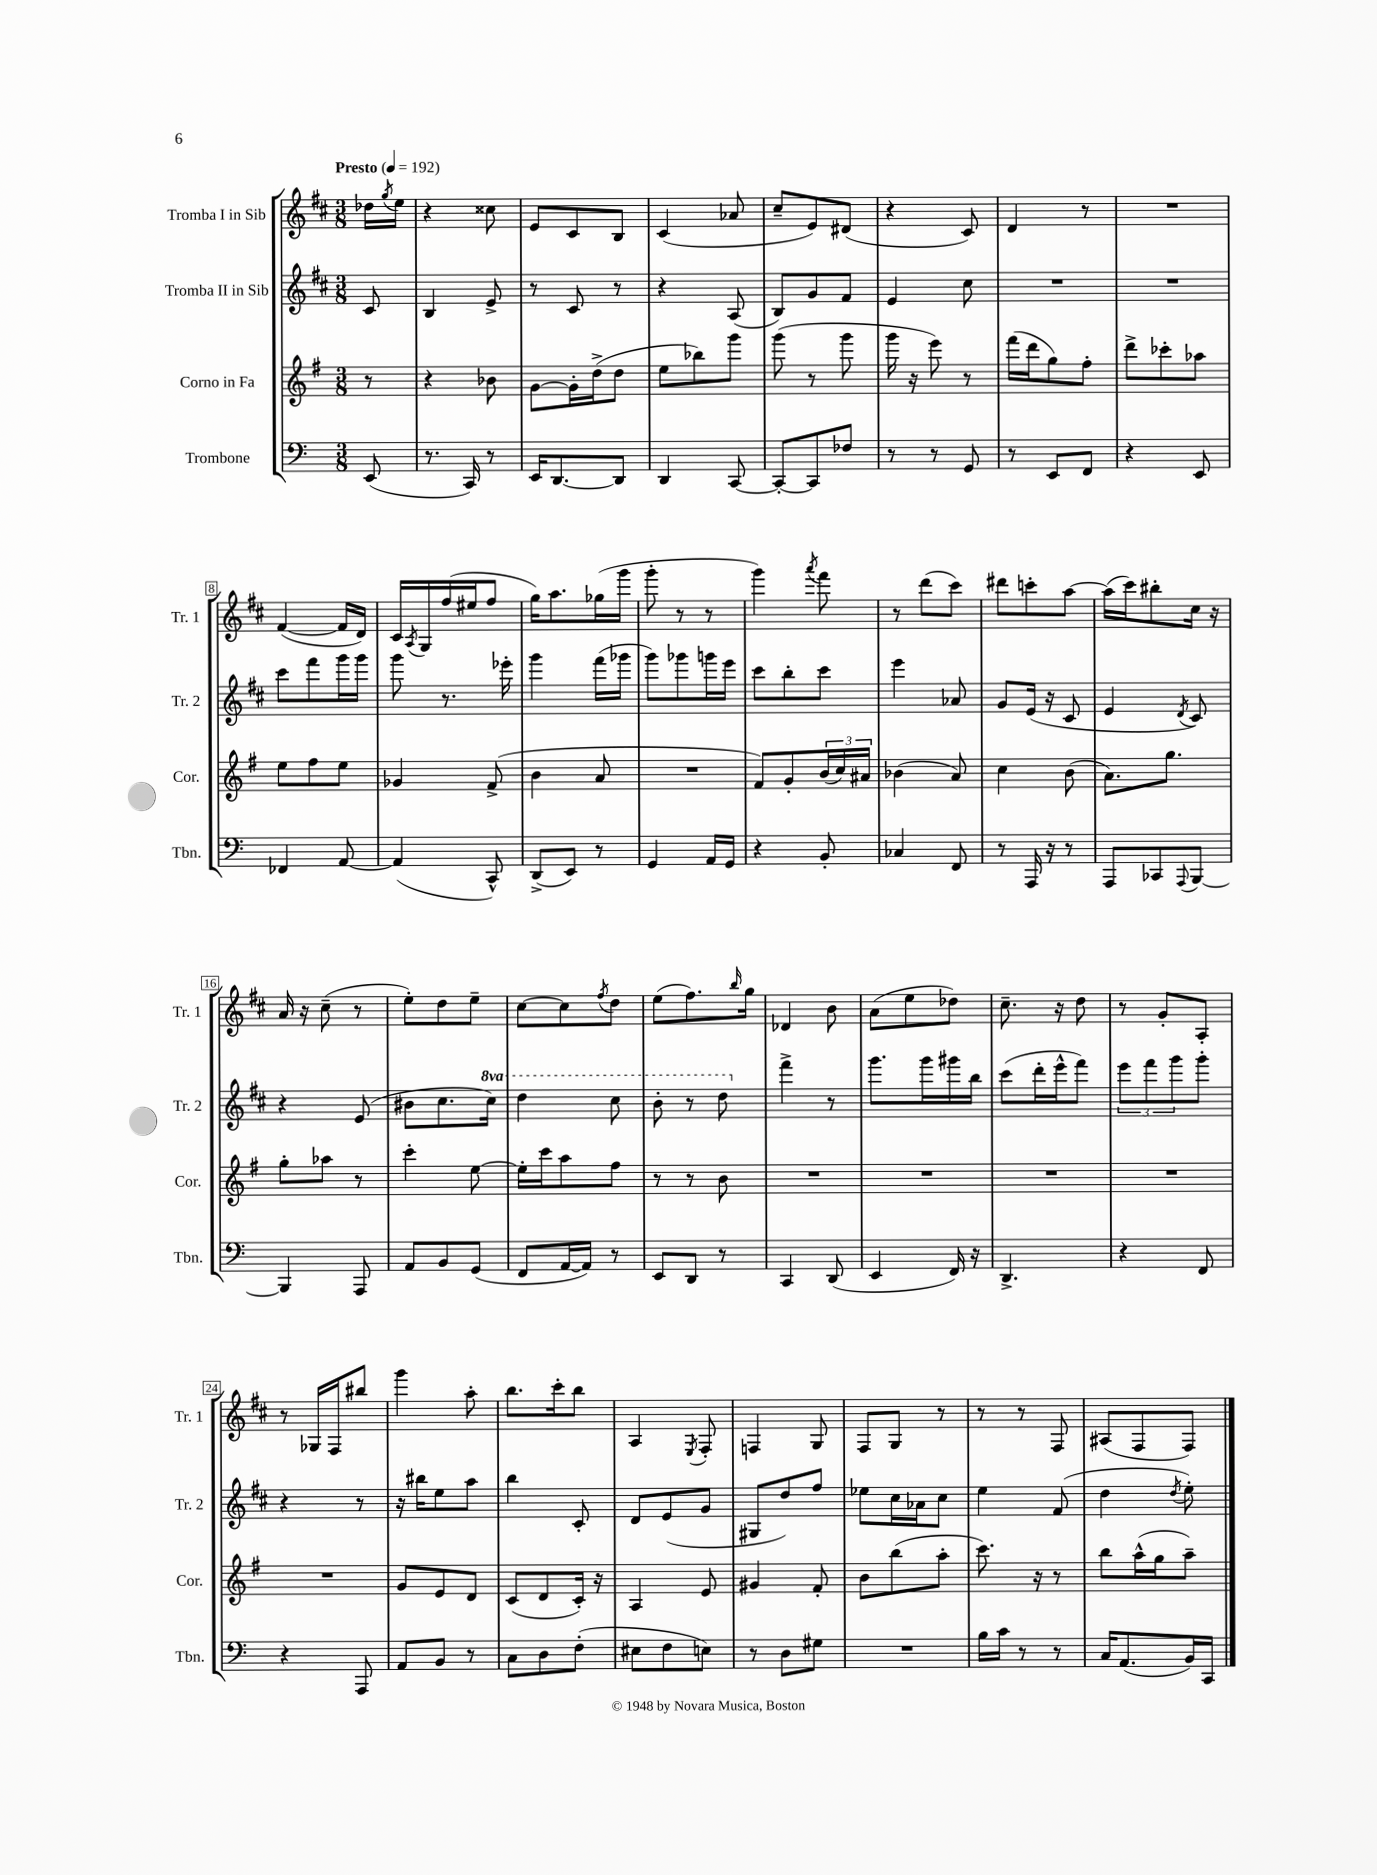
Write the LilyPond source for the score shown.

<<
\new StaffGroup <<
\new Staff = "s0" \with { instrumentName = "Tromba I in Sib" shortInstrumentName = "Tr. 1" } {
    \clef treble \key d \major \numericTimeSignature \time 3/8 \partial 8 \tempo "Presto" 4 = 192
    des''16 \acciaccatura { g''8 } e''16 |
    r4 cisis''8 |
    e'8 cis'8 b8 |
    cis'4( aes'8 |
    cis''8-- e'8) dis'8( |
    r4 cis'8) |
    d'4 r8 |
    R4. |
    fis'4~( fis'16 d'16) |
    cis'16 \acciaccatura { a8 } g16 fis''16( eis''16 fis''8 |
    g''16) a''8. ges''16( g'''16 |
    g'''8-. r8 r8 |
    g'''4) \acciaccatura { a'''8 } fis'''8 |
    r8 d'''8( cis'''8) |
    dis'''8 c'''8-. a''8~ |
    a''16( cis'''16) bis''8-. cis''16 r16 |
    a'16 r16 cis''8--( r8 |
    e''8-.) d''8 e''8-- |
    cis''8~ cis''8 \acciaccatura { fis''8 } d''8 |
    e''8( fis''8.) \grace { b''16 } g''16 |
    des'4 b'8 |
    a'8( e''8 des''8) |
    cis''8.-- r16 d''8 |
    r8 g'8-. a8-. |
    r8 ges16 fis16 bis''8 |
    g'''4 a''8-. |
    b''8. cis'''16-. b''8 |
    a4 \acciaccatura { e8 } fis8-. |
    f4 g8 |
    fis8 g8 r8 |
    r8 r8 fis8 |
    ais8( fis8 fis8) \bar "|." |
}
\new Staff = "s1" \with { instrumentName = "Tromba II in Sib" shortInstrumentName = "Tr. 2" } {
    \clef treble \key d \major \numericTimeSignature \time 3/8 \set Staff.ottavationMarkups = #ottavation-simple-ordinals \partial 8
    cis'8 |
    b4 e'8-> |
    r8 cis'8 r8 |
    r4 a8( |
    b8) g'8 fis'8 |
    e'4 cis''8 |
    R4. |
    R4. |
    cis'''8 fis'''8 g'''16 g'''16 |
    g'''8 r8. ees'''16-. |
    g'''4 fis'''16( ges'''16 |
    g'''8) ges'''8 g'''16 e'''16 |
    cis'''8 b''8-. cis'''8 |
    e'''4 aes'8 |
    g'8 e'16( r16 cis'8 |
    e'4 \acciaccatura { d'8 } cis'8) |
    r4 e'8( |
    bis'8 cis''8. \ottava #1 cis'''16) |
    d'''4 cis'''8 |
    b''8-. r8 d'''8 \ottava #0 |
    fis'''4-> r8 |
    g'''8. g'''16 gis'''16 b''16 |
    cis'''8( d'''16-. e'''16-^ fis'''8) |
    \tuplet 3/2 { e'''8 fis'''8 g'''8 } g'''8-. |
    r4 r8 |
    r16 bis''16 e''8 a''8 |
    b''4 cis'8-. |
    d'8 e'8( g'8 |
    gis8 d''8) fis''8 |
    ees''8 cis''16 aes'16 cis''8 |
    e''4 fis'8( |
    d''4 \acciaccatura { d''8 } e''8-.) \bar "|." |
}
\new Staff = "s2" \with { instrumentName = "Corno in Fa" shortInstrumentName = "Cor." } {
    \clef treble \key g \major \numericTimeSignature \time 3/8 \partial 8
    r8 |
    r4 bes'8 |
    g'8~ g'16-. d''16->( d''8 |
    e''8 bes''8) g'''8 |
    g'''8( r8 g'''8 |
    g'''16 r16 e'''8) r8 |
    fis'''16( d'''16 g''8) fis''8-. |
    d'''8-> ces'''8-. aes''8 |
    e''8 fis''8 e''8 |
    ges'4 fis'8->( |
    b'4 a'8 |
    R4. |
    fis'8) g'8-. \tuplet 3/2 { b'16( c''16) ais'16 } |
    bes'4( a'8) |
    c''4 b'8( |
    a'8.) g''8. |
    g''8-. aes''8 r8 |
    c'''4-. e''8~ |
    e''16-. c'''16 a''8 fis''8 |
    r8 r8 b'8 |
    R4. |
    R4. |
    R4. |
    R4. |
    R4. |
    g'8 e'8 d'8 |
    c'8( d'8 c'16-.) r16 |
    a4 e'8 |
    gis'4 fis'8-. |
    b'8 b''8( a''8-. |
    c'''8.) r16 r8 |
    b''8 a''16-^( g''16 a''8--) \bar "|." |
}
\new Staff = "s3" \with { instrumentName = "Trombone" shortInstrumentName = "Tbn." } {
    \clef bass \key c \major \numericTimeSignature \time 3/8 \partial 8
    e,8( |
    r8. c,16) r8 |
    e,16 d,8.~ d,8 |
    d,4 c,8~ |
    c,8~-. c,8 fes8 |
    r8 r8 g,8 |
    r8 e,8 f,8 |
    r4 e,8 |
    fes,4 a,8~ |
    a,4( c,8-^) |
    d,8->( e,8) r8 |
    g,4 a,16 g,16 |
    r4 b,8-. |
    ces4 f,8 |
    r8 a,,16 r16 r8 |
    a,,8 ces,8 \appoggiatura { a,,8 } b,,8~ |
    b,,4 a,,8 |
    a,8 b,8 g,8( |
    f,8 a,16~ a,16) r8 |
    e,8 d,8 r8 |
    c,4 d,8( |
    e,4 f,16) r16 |
    d,4.-> |
    r4 f,8 |
    r4 a,,8 |
    a,8 b,8 r8 |
    c8 d8 f8-.( |
    eis8 f8 e8) |
    r8 d8 gis8 |
    R4. |
    b16 c'16 r8 r8 |
    c16 a,8.( b,16) c,16 \bar "|." |
}
>>
>>
\layout { \context { \Score \override BarNumber.stencil = #(make-stencil-boxer 0.1 0.3 ly:text-interface::print) } }
